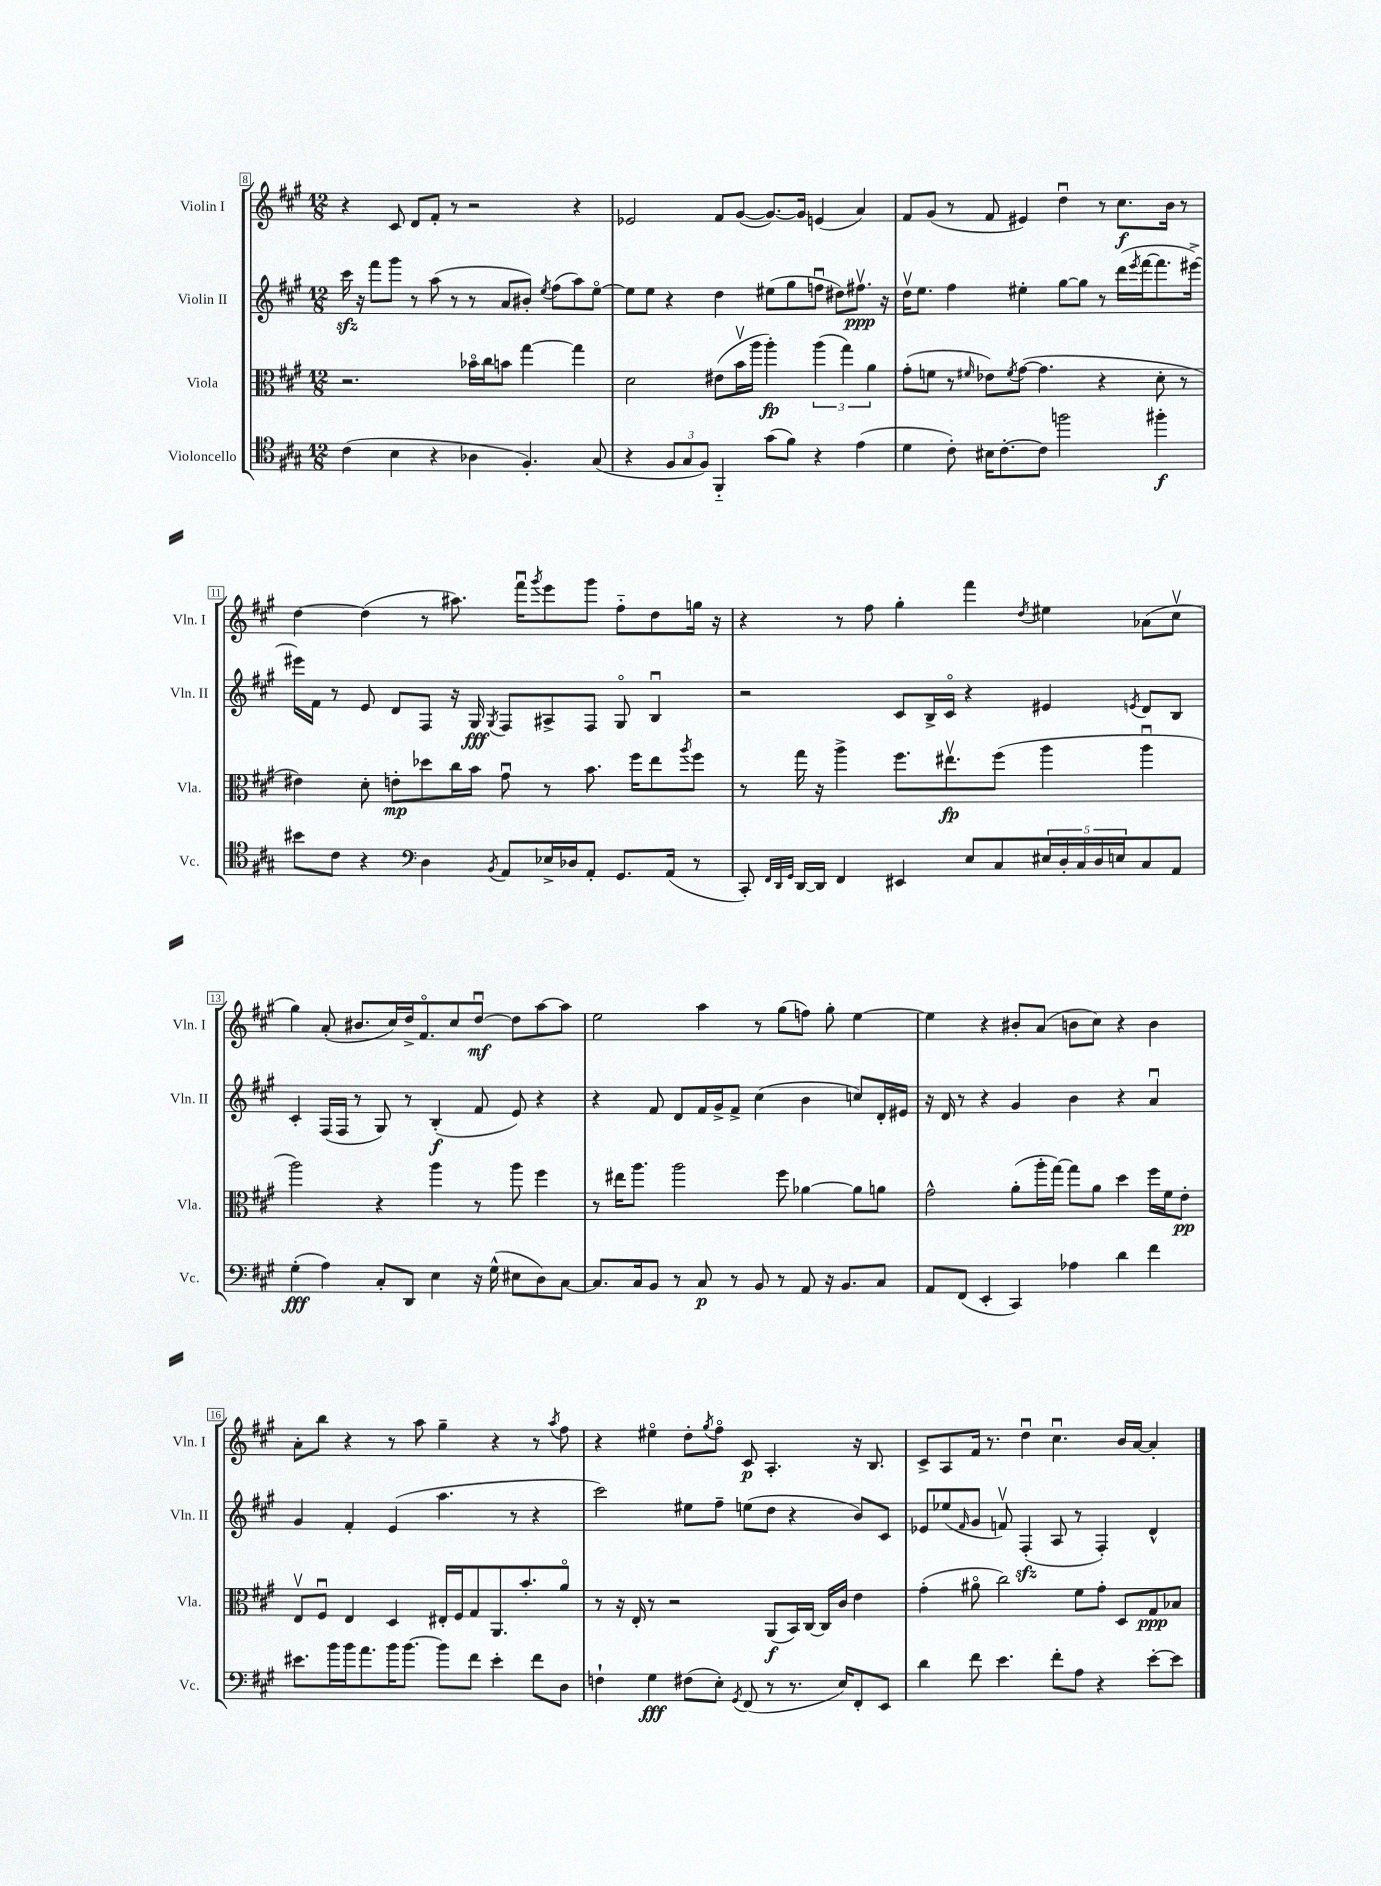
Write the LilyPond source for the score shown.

<<
\new StaffGroup <<
\new Staff = "s0" \with { instrumentName = "Violin I" shortInstrumentName = "Vln. I" } {
    \clef treble \key a \major \numericTimeSignature \time 12/8
    r4 cis'8 d'8 fis'8-. r8 r2 r4 |
    ees'2 fis'8 gis'8~( gis'8.~) gis'16 e'4( a'4) |
    fis'8 gis'8( r8 fis'8 eis'4) d''4\downbow r8 cis''8.\f b'16 r8 |
    d''4~ d''4( r8 ais''8.) fis'''16\downbow \acciaccatura { gis'''8 } e'''8 gis'''8 fis''8-_ d''8 g''16 r16 |
    r4 r8 fis''8 gis''4-. fis'''4 \acciaccatura { d''8 } eis''4 aes'8( cis''8\upbow |
    gis''4) a'8-.( bis'8. cis''16) d''16-> fis'8.\flageolet cis''8 d''8~\downbow\mf d''8 a''8~ a''8 |
    e''2 a''4 r8 gis''8( f''8) gis''8-. e''4~ |
    e''4 r4 bis'8-. a'8( b'8 cis''8) r4 b'4 |
    a'8-. b''8 r4 r8 a''8 gis''4-- r4 r8 \acciaccatura { a''8 } fis''8 |
    r4 eis''4\flageolet d''8-. \acciaccatura { gis''8 } fis''8\flageolet cis'8\p a4.-. r16 b8. |
    cis'8-> a8 fis'16 r8. d''4\downbow cis''4.\downbow b'16 a'16~ a'4-. \bar "|." |
}
\new Staff = "s1" \with { instrumentName = "Violin II" shortInstrumentName = "Vln. II" } {
    \clef treble \key a \major \numericTimeSignature \time 12/8
    cis'''16\sfz r16 fis'''8 gis'''8 r8 a''8( r8 r8 a'8 bis'8-.) \acciaccatura { e''8 } fis''8( a''8) e''8~\flageolet |
    e''8 e''8 r4 d''4 eis''8( gis''8 f''8\downbow dis''8) fis''8.\upbow\ppp r16 |
    d''16\upbow e''8. fis''4 eis''4-. gis''8~ gis''8 r8 d'''16( \acciaccatura { e'''8 } fis'''16~ fis'''8. eis'''16~->) |
    eis'''16 fis'16 r8 e'8 d'8 fis8 r16 gis16\fff \acciaccatura { gis8 } fis8 ais8-> fis8 gis8\flageolet b4\downbow |
    r2 cis'8 b16-> cis'16\flageolet r4 eis'4 \acciaccatura { e'8 } d'8 b8 |
    cis'4-. fis16( fis16 r8 gis8) r8 b4-.\f( fis'8 e'8) r4 |
    r4 fis'8 d'8 fis'16 gis'16-> fis'8-> cis''4( b'4 c''8) d'16-. eis'16 |
    r16 d'16 r8 r4 gis'4 b'4 r4 a'4\downbow |
    gis'4 fis'4-. e'4( a''4. r8 r4 |
    cis'''2) eis''8 fis''8-- e''8( d''8 r4 b'8) cis'8 |
    ees'8 ees''8( \grace { fis'16 } gis'8 f'8\upbow) fis4-.\sfz( a8 r8 fis4-.) d'4-^ \bar "|." |
}
\new Staff = "s2" \with { instrumentName = "Viola" shortInstrumentName = "Vla." } {
    \clef alto \key a \major \numericTimeSignature \time 12/8
    r2. bes'16\flageolet cis''16 b'8 gis''4~ gis''4 |
    d'2 eis'8( b'16\upbow a''16 a''4-.\fp) \tuplet 3/2 { a''4( gis''4) a'4 } |
    gis'8-.( f'8 r8 \grace { fis'16 } ees'8) \acciaccatura { fis'8 } gis'8~( gis'4. r4 d'8-. r8 |
    eis'4) d'8-. e'8-.\mp des''8 cis''16 b'16 gis'8\downbow r8 b'8. fis''16 e''8 \acciaccatura { a''8 } fis''8 |
    r8 gis''16 r16 a''4-> fis''8. eis''8.\upbow\fp fis''8( a''4 a''4\downbow |
    a''2) r4 a''4 r8 a''8 fis''4 |
    r8 eis''16 a''8. a''2 fis''8 aes'4~ aes'8 a'8 |
    gis'2-^ a'8-.( a''16-. gis''16~) gis''8 a'8 d''4 fis''16 fis'16 e'8-.\pp |
    e8\upbow fis8\downbow e4 d4 eis16-. fis16 gis8 a,8. b'8.-. a'8\flageolet |
    r8 r16 e16-. r8 r2 a,8\f( b,16) cis16~ cis16 cis'16 e'4 |
    gis'4-.( ais'8\flageolet cis''2) fis'8 gis'8-. d8 gis8\ppp bes8 \bar "|." |
}
\new Staff = "s3" \with { instrumentName = "Violoncello" shortInstrumentName = "Vc." } {
    \clef tenor \key a \major \numericTimeSignature \time 12/8
    cis'4( b4 r4 aes4 fis4.-.) gis8( |
    r4 \tuplet 3/2 { fis8 gis8 fis8) } fis,4-_ gis'8( fis'8) r4 e'4( |
    d'4 cis'8-.) bis16 cis'8.~-. cis'8 f''2 fis''4-.\f |
    bis'8 cis'8 r4 \clef bass d4 \acciaccatura { b,8 } a,8 ees16-> des16 a,8-. gis,8. a,16( r8 |
    cis,8-.) \grace { fis,32 d,32 gis,32 } d,16~ d,16 fis,4 eis,4 e8 cis8 \tuplet 5/4 { eis16 d16-. cis16 d16 e16 } cis8 a,8 |
    gis4-.\fff( a4) cis8-. d,8 e4 r16 gis16-^( eis8 d8) cis8~ |
    cis8. cis16 b,8 r8 cis8\p r8 b,8 r8 a,8 r16 b,8. cis8 |
    a,8 fis,8( e,4-. cis,4) aes4 d'4 fis'4 |
    eis'8. b'16 b'16 a'8. b'16 b'8.~ b'8 fis'8 eis'4-. fis'8 d8 |
    f4-! gis4\fff fis8( e8-.) \acciaccatura { gis,8 } fis,8( r8 r8. e16) fis,8-. e,8 |
    d'4 fis'8 e'4. fis'8-. a8 r4 e'8~-. e'8 \bar "|." |
}
>>
>>
\layout { \context { \Score currentBarNumber = #8 \override BarNumber.stencil = #(make-stencil-boxer 0.1 0.3 ly:text-interface::print) } }
